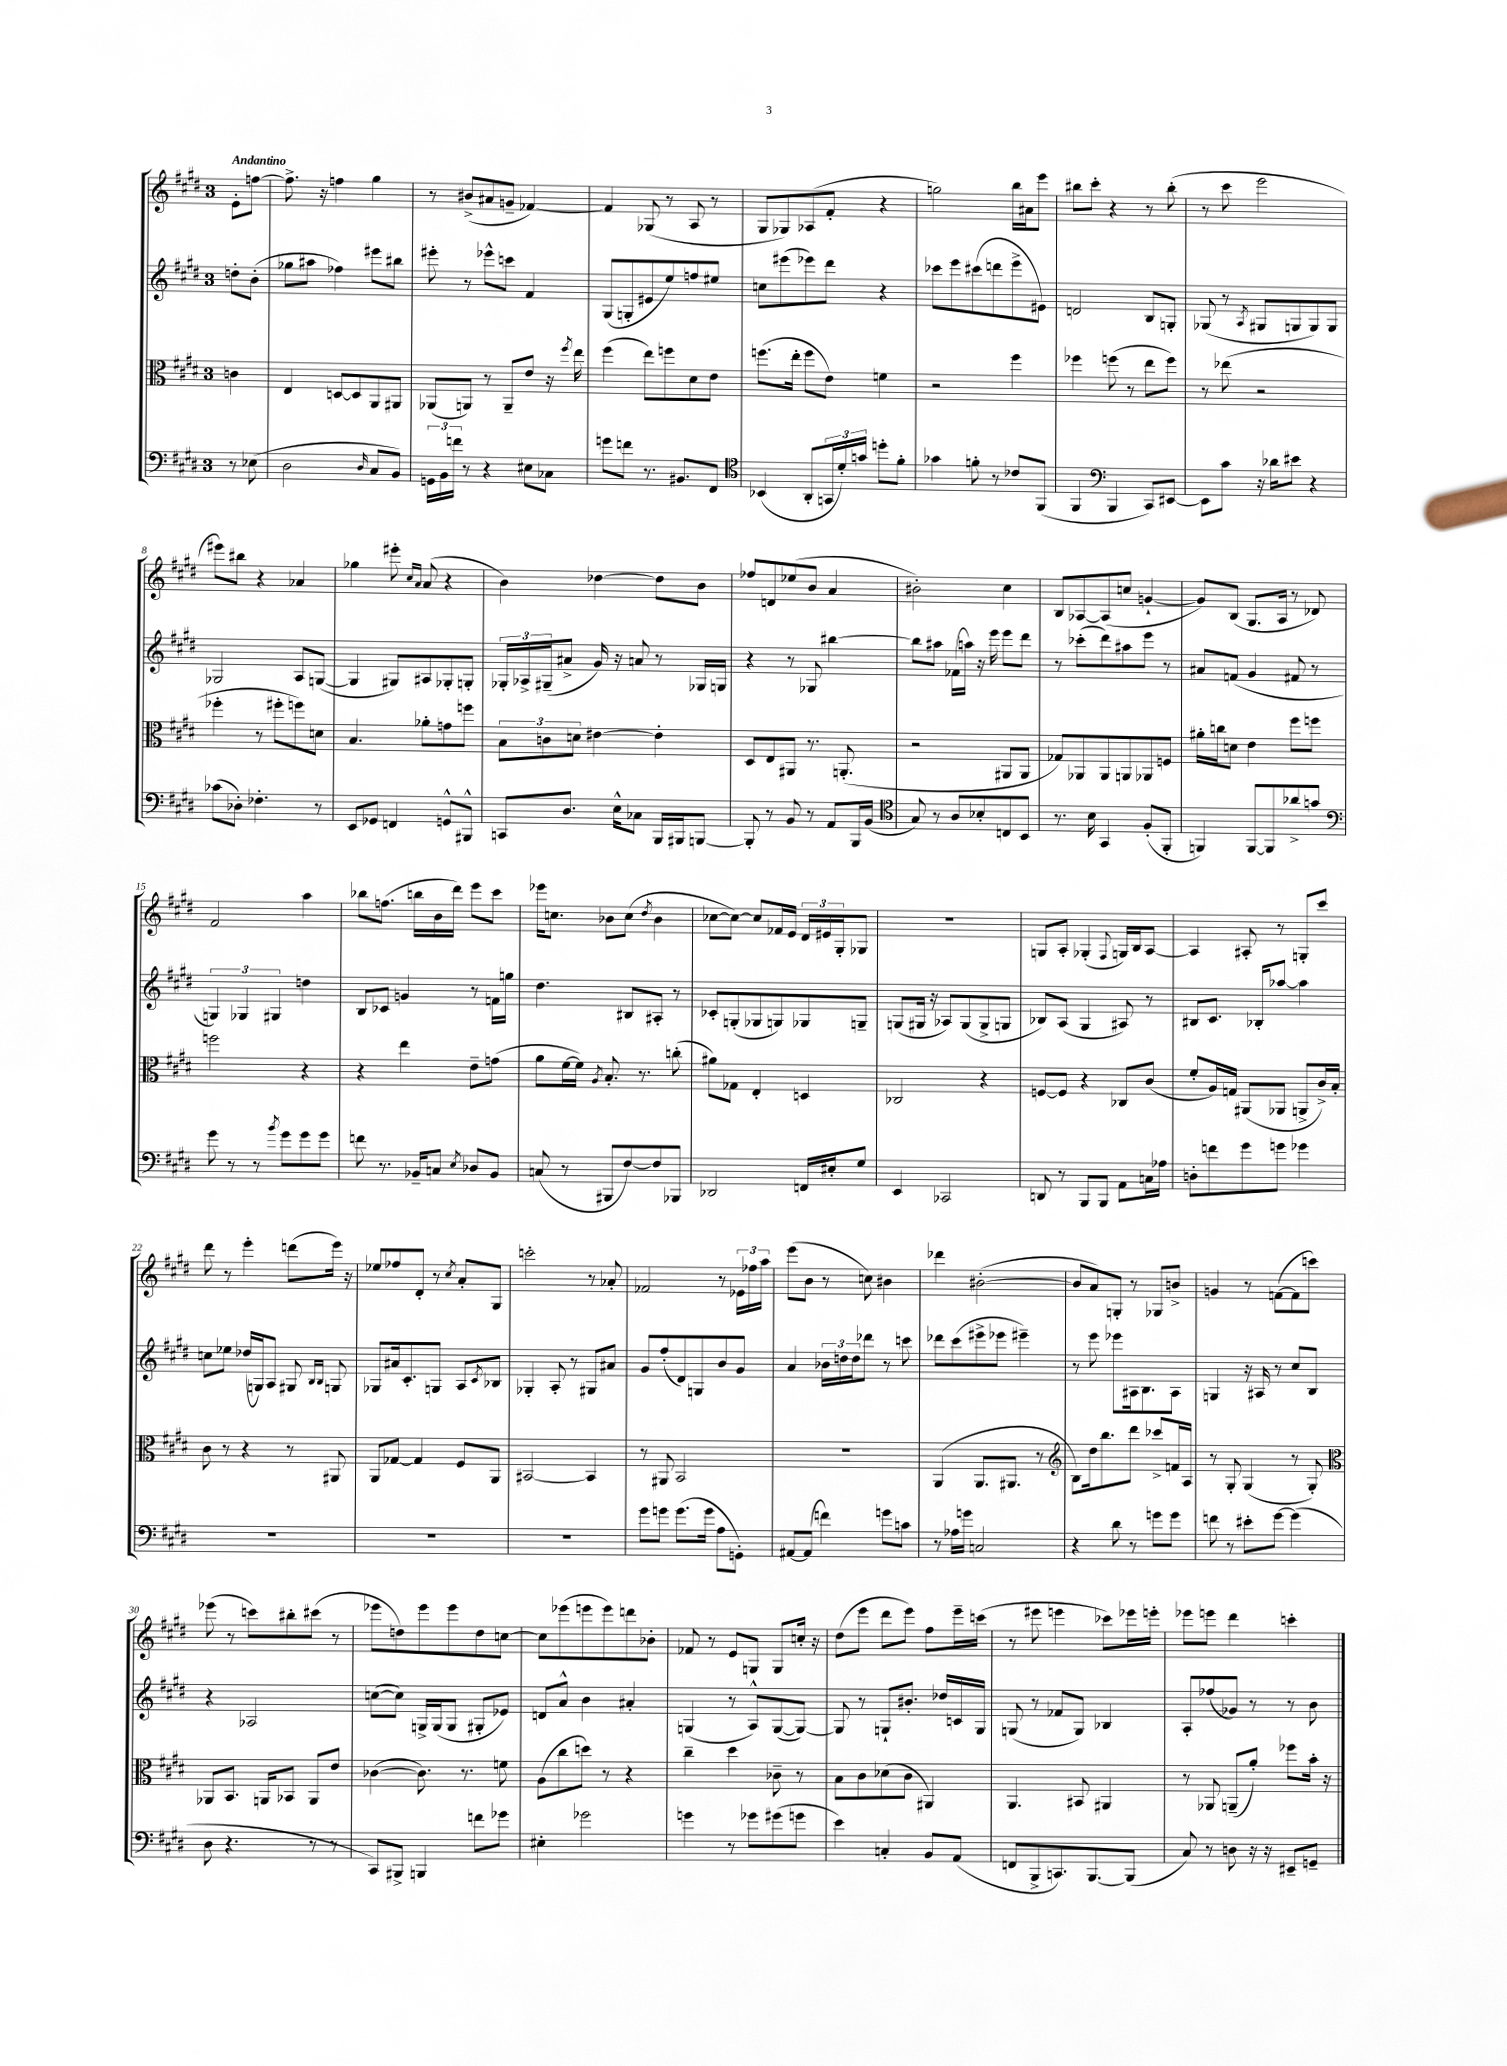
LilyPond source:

<<
\new StaffGroup <<
\new Staff = "s0" {
    \clef treble \key e \major \once \override Staff.TimeSignature.style = #'single-digit \time 3/4 \partial 4 \tempo "Andantino"
    e'8-. f''8~ |
    f''8.-> r16 f''4 gis''4 |
    r8 bis'8->( ais'8 g'8-- fes'4~) |
    fes'4 ges8( r8 a8 r8 |
    gis8 ges8) aes8( fis'8-. r4 |
    g''2) b''16 ais'16 e'''8 |
    bis''8 cis'''8-. r4 r8 bis''8-.( |
    r8 cis'''8 e'''2 |
    eis'''8) bis''8 r4 aes'4 |
    ges''4 eis'''8-. \grace { cis''16 a'16 } a'8( r4 |
    b'4) des''4~ des''8 b'8 |
    fes''8 d'8 ees''8( b'8 a'4 |
    bis'2-.) cis''4 |
    b8 aes8~ aes8( c''8 g'4~-! |
    g'8) b8( gis8. a16 r8 des'8) |
    fis'2 a''4 |
    bes''8 f''8.( b''16 b'16 dis'''16) e'''8 cis'''8 |
    ees'''16 c''8. bes'8 c''8( \acciaccatura { dis''8 } bes'4 |
    ces''8~ ces''8~) ces''8 fes'16 e'16 \tuplet 3/2 { dis'16 eis'16 gis16-. } ges8 |
    R2. |
    g8 a8-. ges4-.( \appoggiatura { fis8 } g16) b16 a8~ |
    a4 ais8-. r8 g8-. cis'''8 |
    dis'''8 r8 e'''4-. d'''8( e'''16) r16 |
    ees''8 fes''8 dis'8-. r8 \acciaccatura { cis''8 } a'8-. gis8 |
    c'''2-. r8 aes'8-. |
    fes'2 r8 \tuplet 3/2 { ees'16 fes''16 a''16 } |
    e'''8( b'8 r8 c''8) bis'4 |
    des'''4 bis'2~-.( |
    bis'8 a'8) g8-. r8 ges8 b'8-> |
    g'4 r8 f'8~( f'8 c'''8) |
    ees'''8( r8 c'''8) bis''8-. cis'''8( r8 |
    ees'''8 d''8) ees'''8 ees'''8 d''8 c''8~ |
    c''8 ees'''8( e'''8 e'''8) d'''8 bes'8-. |
    fes'8 r8 e'8 g8 g8 c''16-. r16 |
    dis''8( e'''8 dis'''8 e'''8) fis''8 e'''16-- c'''16( |
    r8 eis'''8 e'''4 ces'''8) ees'''16 e'''16-. |
    ees'''8 e'''8 dis'''4 c'''4-. \bar "|." |
}
\new Staff = "s1" {
    \clef treble \key e \major \once \override Staff.TimeSignature.style = #'single-digit \time 3/4 \partial 4
    d''8-. b'8-.( |
    ges''8 ais''8 fes''4) eis'''8 bis''8 |
    eis'''8-. r8 ees'''8-^ c'''8 fis'4 |
    gis8( g8-. eis'8 e''8) f''8 eis''8 |
    c''8 eis'''8( ees'''8) dis'''8 r4 |
    ces'''8 e'''8 cis'''8( d'''8 e'''8-> eis'8) |
    d'2 b8 g8-. |
    ges8( r8 \acciaccatura { a8 } gis8 g8 g8) g8 |
    ges2 a8 g8~( |
    g4 gis8) ais8 ges8-. g8-. |
    \tuplet 3/2 { ges16-. aes16-> gis16--( } ais'8-> gis'16) r16 a'8 r8 ges16 g16 |
    r4 r8 ges8 bis''4~ |
    bis''8 ais''8 fes'16( a''16) r16 e'''16 e'''8 dis'''8 |
    r8 ces'''8-.( dis'''8) ais''8 e'''8 r8 |
    ais'8 f'8( gis'4 fis'8 r8 |
    \tuplet 3/2 { g4) ges4 gis4 } d''4 |
    b8 ces'8 g'4 r8 f'16 g''16 |
    dis''4. bis8 ais8-. r8 |
    ces'8-. g8-.( ges8 g8) ges8 g8-- |
    g8( gis16 r16 aes8) gis8( gis8-> g8 |
    bes8) a8( gis4 ais8) r8 |
    bis8 cis'8. bes16-. aes''8~ aes''4 |
    c''8 ees''8 des''16( g16) a8 gis8 \grace { b16 b16 } g8 |
    ges8 ais'16 cis'8.-. g8 a8 \acciaccatura { cis'8 } bes8 |
    ges4-. a8-. r8 gis8 ais'8 |
    gis'8 fis''8-.( dis'8) g8 b'8 gis'8 |
    a'4 \tuplet 3/2 { bes'16 d''16 d''16 } des'''8 r8 c'''8 |
    des'''8 cis'''8( eis'''8-> ees'''8 eis'''4--) |
    r8 e'''8 ees'''8 ais16 b8. ais8 |
    g4 r16 ais16 r8 cis''8 b8 |
    r4 aes2 |
    c''8~( c''8) g16-> g16( g8 gis8-. ees'8) |
    d'8 a'8-^ b'4 ais'4-. |
    g4( r8 a8-^) g8~( g8~) |
    g8 r8 g8-! bis'8.-. des''16 c'16 g16 |
    g8( r8 fes'8 g8) bes4 |
    a8-. fes''8( ges'8) r8 r8 b'8 \bar "|." |
}
\new Staff = "s2" {
    \clef alto \key e \major \once \override Staff.TimeSignature.style = #'single-digit \time 3/4 \partial 4
    c'4 |
    e4 d8~ d8 a,8 ais,8 |
    aes,8( a,8) r8 a,8-- e'8 r16 \acciaccatura { fis''8 } e''16 |
    fis''4( e''8) f''8 dis'8 e'8 |
    f''8.( e''16-. f''8 e'8) f'4 |
    r2 fis''4 |
    fes''4 f''8( r8 e''8 f''8) |
    r8 ees''8( r2 |
    fes''4-. r8 fis''8-. f''8) d'8 |
    b4. aes'8-. g'8 f''8 |
    \tuplet 3/2 { b8 c'8 d'8 } eis'4~ eis'4-. |
    dis8 e8 ais,8 r8. a,8.-.( |
    r2 ais,8 ais,8 |
    ges8) aes,8 aes,8 a,8 aes,8 f8 |
    ais'16-. c''16 d'8 e'4 fis''8 f''8 |
    f''2 r4 |
    r4 e''4 e'8-- g'8( |
    a'8 fis'16~ fis'16) \acciaccatura { a8 } b8.-. r8. c''8-.( |
    ais'8) ges8 e4-. d4 |
    ces2 r4 |
    f8~ f8 r4 ces8 cis'8( |
    fis'8-. a16) g16 ais,8( aes,8 a,8-> cis'16->) b16-. |
    cis'8 r8 r4 r8 ais,8 |
    a,8 ges8~ ges4 fis8 a,8 |
    bis,2~ bis,4 |
    r8 ais,8 b,2 |
    R2. |
    a,4( a,8. ais,8. r8 |
    \clef treble b8) dis''16 b''8. dis'''8 ces'''8-> f'16 a16 |
    r8 gis8-. gis4( r8 gis8-.) |
    \clef alto aes,8 b,8. a,16 bes,8 a,8 e'8 |
    ces'4~( ces'8.) r8. f'8 |
    a8( cis''8 d''8) r8 r4 |
    cis''4-- dis''4 ces'8-- r8 |
    b8 cis'8 des'8( cis'8 ais,4) |
    a,4. bis,8 ais,4 |
    r8 aes,8 a,8--( a'8-.) fes''8 b'16-. r16 \bar "|." |
}
\new Staff = "s3" {
    \clef bass \key e \major \once \override Staff.TimeSignature.style = #'single-digit \time 3/4 \partial 4
    r8 ees8( |
    dis2 \grace { dis16 } cis8 b,8) |
    \tuplet 3/2 { g,16 b,16 f'16 } r8 r4 eis8 ces8 |
    g'8 f'8 r8. bis,8. fis,8 |
    \clef tenor bes,4( a,8-. \tuplet 3/2 { g,16 dis'16-.) g'16 } d''8-. fis'8-. |
    ges'4 f'8-. r8 ces'8 fis,8( |
    fis,4 \clef bass b,,4 cis,8) eis,8~ |
    eis,8 cis'8 r16 des'16 eis'8 r4 |
    ces'8( des8-.) fes4.-. r8 |
    e,8 ges,8 f,4 g,8-^ bis,,8-^ |
    c,8 dis8. e16-^ ces8 b,,16 bis,,16 b,,8~ |
    b,,8-. r8 b,8 r8 a,8 b,,16 b,16( |
    \clef tenor gis8) r8 a8 bes8-. c8 b,8 |
    r8. b16 gis,4 fis8-.( fis,8-. |
    f,4) f,8~ f,8 aes'8-> g'8 |
    \clef bass gis'8 r8 r8 \acciaccatura { b'8 } gis'8 gis'8 gis'8 |
    f'8 r8. bes,16-- c8 \acciaccatura { e8 } des8 bes,8 |
    c8( r8 bis,,8 fis8~) fis8 bes,,8 |
    des,2 f,16 eis16-. gis8 |
    e,4 ces,2 |
    d,8 r8 b,,8 b,,8 a,8 c16 aes16 |
    d8-. f'8 gis'8 g'8 ges'4 |
    R2. |
    R2. |
    R2. |
    gis'8 g'8 g'8.( g'16 a8 g,8-.) |
    ais,8~ ais,8( f'4) g'8 c'8 |
    r8 aes16 g'16 c2 |
    r4 dis'8 r8 g'8 g'8 |
    f'8 r8 eis'8-. gis'8~ gis'4( |
    dis8 r4. r8 r8 |
    cis,8) bis,,8-> b,,4 f'8 ges'8 |
    eis4-. ges'2 |
    g'4 r8 ges'8 gis'8( g'8 |
    e'4) c4-. b,8 a,8( |
    f,8 b,,8-> c,8.) b,,8.~ b,,8( |
    cis8) r8 d8 r16 r16 eis,8-- g,8-- \bar "|." |
}
>>
>>
